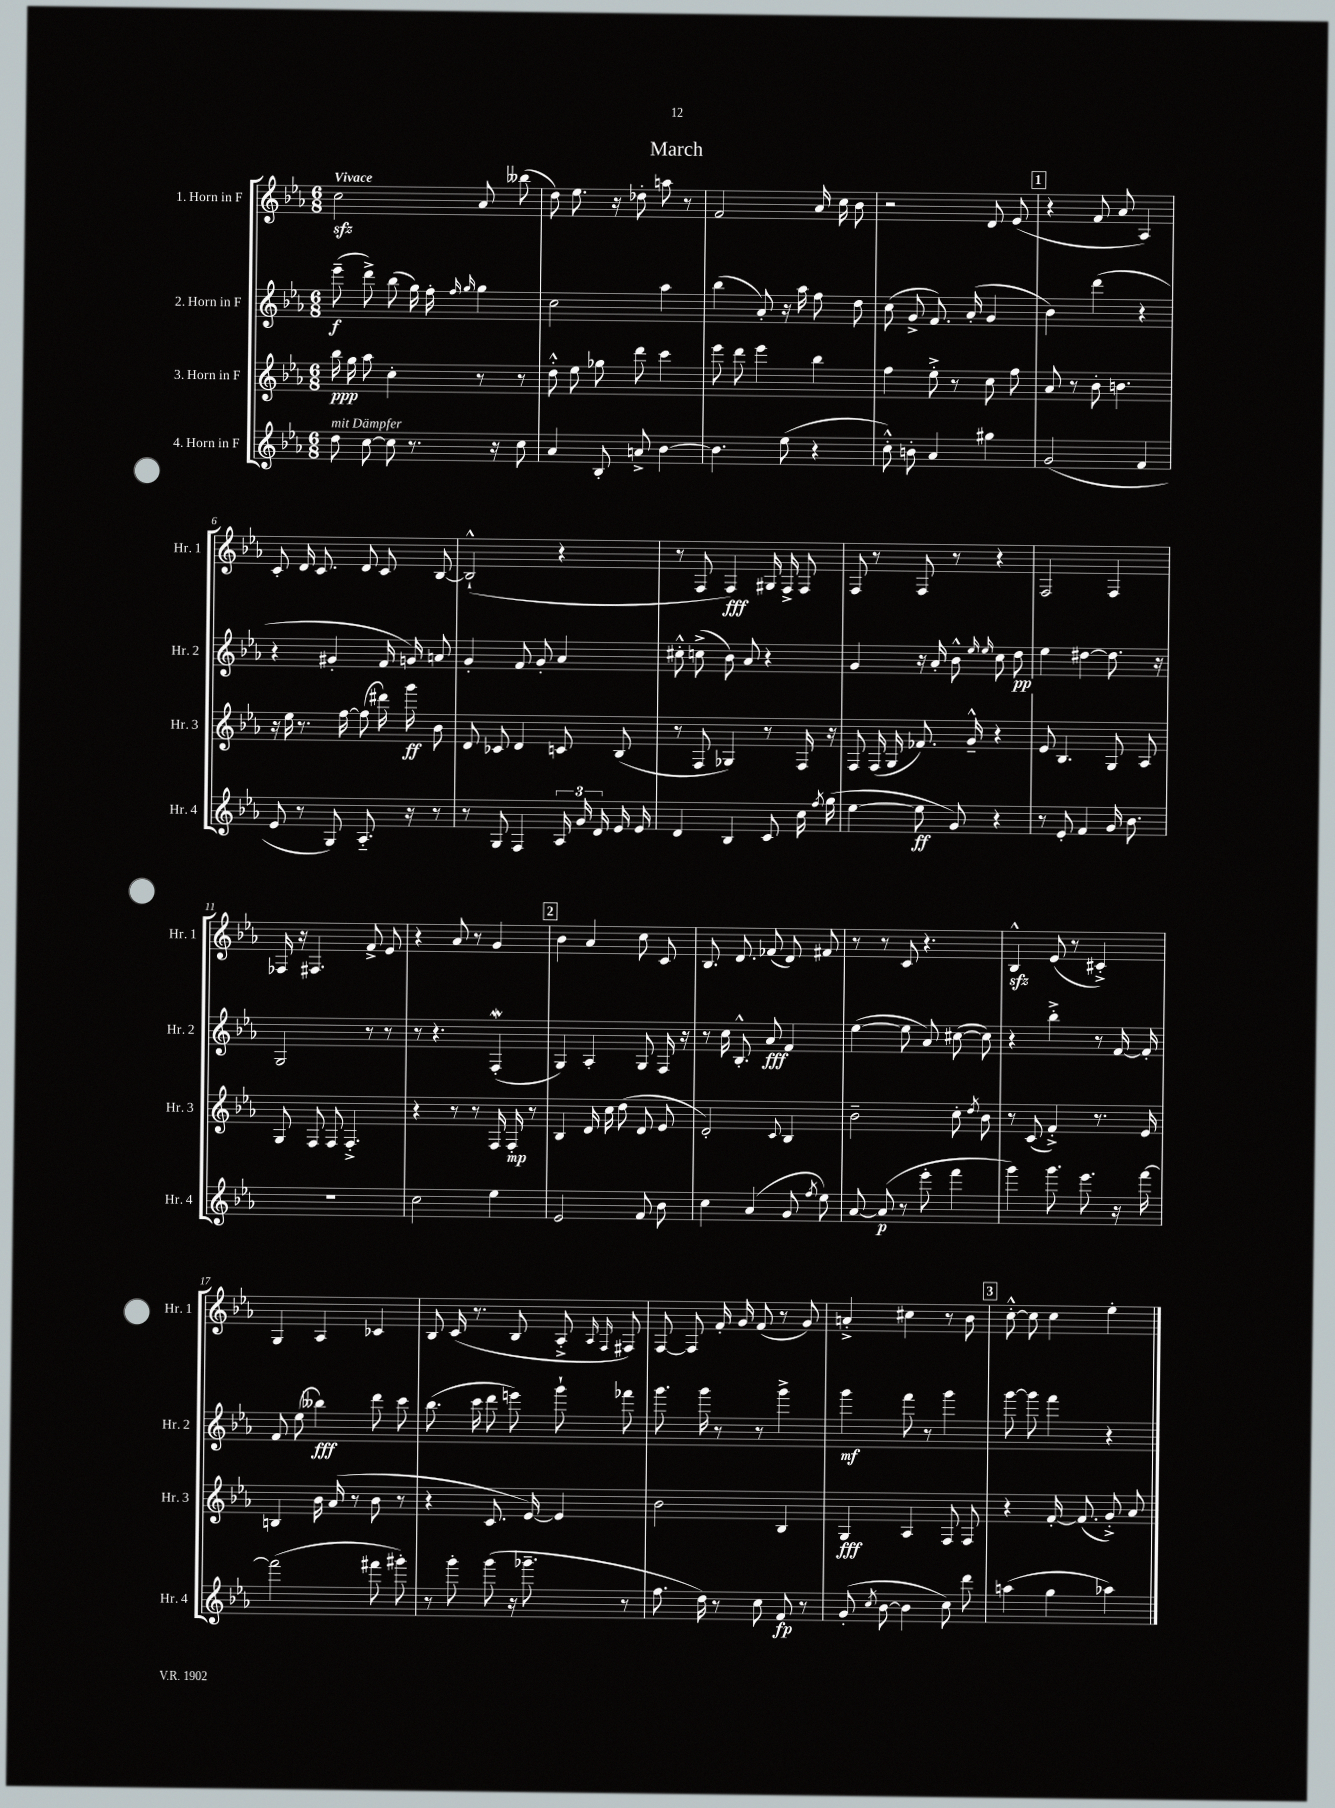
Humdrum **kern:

**kern	**kern	**kern	**kern
*staff4	*staff3	*staff2	*staff1
*clefG2	*clefG2	*clefG2	*clefG2
*k[b-e-a-]	*k[b-e-a-]	*k[b-e-a-]	*k[b-e-a-]
*M6/8	*M6/8	*M6/8	*M6/8
8dd\	16bb-\	(8eee-~\	2cc\
.	16gg\	.	.
[8cc\	8aa-\	8ddd^\)	.
8cc\]	4cc'\	(8bb-\	.
8.r	.	16gg\)	.
.	.	16ff'\	.
.	.	16qqff/	.
.	.	16qqgg/	.
.	8r	4gg\	8a-/
16r	.	.	.
8cc\	8r	.	(8bb--\
=	=	=	=
4a-/	8dd'^^\	2cc\	8dd\)
.	8ee-\	.	8.ee-\
8B-'/	8gg-\	.	.
.	.	.	16r
8a^/	8ddd\	.	8dd-'\
[4b-\	4ccc\	4aa-\	8aa\
.	.	.	8r
=	=	=	=
4.b-\]	8eee-\	(4bb-\	2f/
.	8ddd\	.	.
.	4eee-\	8a-'/)	.
(8ee-\	.	16r	.
.	.	16aa-\	.
4r	4bb-\	8ff\	16a-/
.	.	.	16cc\
.	.	8dd\	8b-\
=	=	=	=
8cc'^^\)	4ff\	(8cc\	2r
8b'\	.	8g^/	.
4a-/	8ee-'^\	8.f/)	.
.	8r	.	.
.	.	(16a-'/	.
4gg#\	8cc\	4g/	8d/
.	8ff\	.	(8e-/
=	=	=	=
(2g/	8a-/	4b-\)	4r
.	8r	.	.
.	8b-'\	(4ddd\	8f/
.	4.b\	.	8a-/
4f/	.	4r	4A-/)
=	=	=	=
8e-/	16r	4r	8c'/
.	16ee-\	.	.
8r	8.r	.	16d/
.	.	.	8.c/
8G/)	.	4g#'/	.
.	[16ff\	.	.
8.A-'~/	(8ff\]	.	8d/
.	16ddd#\)	16f/	8c/
16r	16ggg\	16g/)	.
8r	8b-\	8a/	[8B-/
=	=	=	=
8r	8d/	4g'/	(2B-`^^/]
8G/	8c-/	.	.
4F/	4d/	8f/	.
.	.	8g'/	.
24A-/	8c/	4a-/	4r
24g/	.	.	.
24d/	.	.	.
16e-/	(8B-/	.	.
16e-/	.	.	.
=	=	=	=
4d/	8r	8cc#'^^\	8r
.	8F/	(8cc^\	8F/
4B-/	4G-/)	8b-\)	4F/)
.	.	8a-/	.
8c/	8r	4r	16G#/
.	.	.	16F^/
16cc\	16F/	.	8F/
8qff/	.	.	.
(16gg\	16r	.	.
=	=	=	=
[4ee-\	8F/	4g/	8F/
.	(16F/	.	8r
.	16G/	.	.
8ee-\]	8.f-/)	16r	8F/
.	.	16a-'/	.
8g/)	.	8b-^^\	8r
.	16g~^^/	.	.
.	.	16qqee-/	.
.	.	16qqee-/	.
4r	4r	8cc\	4r
.	.	8dd\	.
=	=	=	=
8r	8e-/	4ee-\	2F/
8e-'/	4.B-/	.	.
4f/	.	[4dd#\	.
16g/	8G/	8.dd#\]	4F/
8.b-\	.	.	.
.	8A-/	.	.
.	.	16r	.
=	=	=	=
2.r	8G/	2G/	16F-/
.	.	.	16r
.	8F/	.	4.F#/
.	8F/	.	.
.	4.F'^/	.	.
.	.	8r	8f^/
.	.	8r	8e-/
=	=	=	=
2cc\	4r	8r	4r
.	.	4.r	.
.	8r	.	8a-/
.	8r	.	8r
4ee-\	16F/	(4F'/	4g/
.	16F'/	.	.
.	8r	.	.
=	=	=	=
2e-/	4B-/	4G/)	4b-\
.	16d/	4A-'/	4a-/
.	16cc\	.	.
.	(8dd\	.	.
8f/	8d/	8G/	8cc\
8b-\	8e-/	16F/	8c/
.	.	16r	.
=	=	=	=
4cc\	2d'/)	8r	8.B-/
.	.	16cc\	.
.	.	8.B-'^^/	8.d/
(4a-/	.	.	.
.	.	8a-/	(8f-/
.	8qqc/	.	.
8g/	4B-/	4f/	8d/)
8qff/	.	.	.
8ee-\)	.	.	8f#/
=	=	=	=
[8a-/	2b-~\	([4ee-\	8r
(8a-/]	.	.	8r
8r	.	8ee-\]	8c/
8eee-'\	.	8a-/)	4.r
4fff\	8cc'\	([8cc#\	.
.	8qdd/	.	.
.	8b-\	8cc#\])	.
=	=	=	=
4ggg\)	8r	4r	4B-^^/
.	(8c/	.	.
8.ggg\	4f'^/)	4bb-'^\	(8e-/
.	.	.	8r
8.eee-\	.	.	.
.	8.r	8r	4c#'^/)
16r	.	[16f/	.
[16fff\	16e-/	16f'/]	.
=	=	=	=
(2fff\]	4B/	8f/	4G/
.	.	(8ee-\	.
.	16b-\	4bb--\)	4A-/
.	(16a-/	.	.
.	8r	.	.
8fff#\	8b-\	8ddd\	4c-/
8ggg#'\)	8r	8ccc\	.
=	=	=	=
8r	4r	(8.bb-\	8B-/
8ggg'\	.	.	(16c/
.	.	16ccc\	8.r
(8ggg\	8.c/	8ddd\	.
16r	.	8eee\)	8B-/
8.ggg-~\	[16e-/)	.	.
.	4e-/]	8ggg`\	8A-'^/
.	.	.	16qqA-/
.	.	.	16qqF/
8r	.	8fff-\	8F#/)
=	=	=	=
8.ff\	2b-\	8.ggg\	[8F/
.	.	.	8F/]
16dd\)	.	16ggg\	.
8r	.	8r	16f'/
.	.	.	16g/
8cc\	.	8r	(8f/
8f/	4B-/	4ggg^\	8r
8r	.	.	8g/)
=	=	=	=
(8g'/	4G/	4ggg\	4a'^/
8qcc/	.	.	.
[8b-\	.	.	.
4b-\]	4A-/	8fff\	4cc#\
.	.	8r	.
8cc\)	8F/	4ggg\	8r
8ddd\	8F/	.	8b-\
=	=	=	=
(4aa\	4r	[8ggg\	[8cc'^^\
.	.	8ggg\]	8cc\]
4gg\	[16f'/	4fff\	4cc\
.	(8.f/]	.	.
4aa-\)	8g'^/)	4r	4ee-'\
.	8a-/	.	.
==	==	==	==
*-	*-	*-	*-
